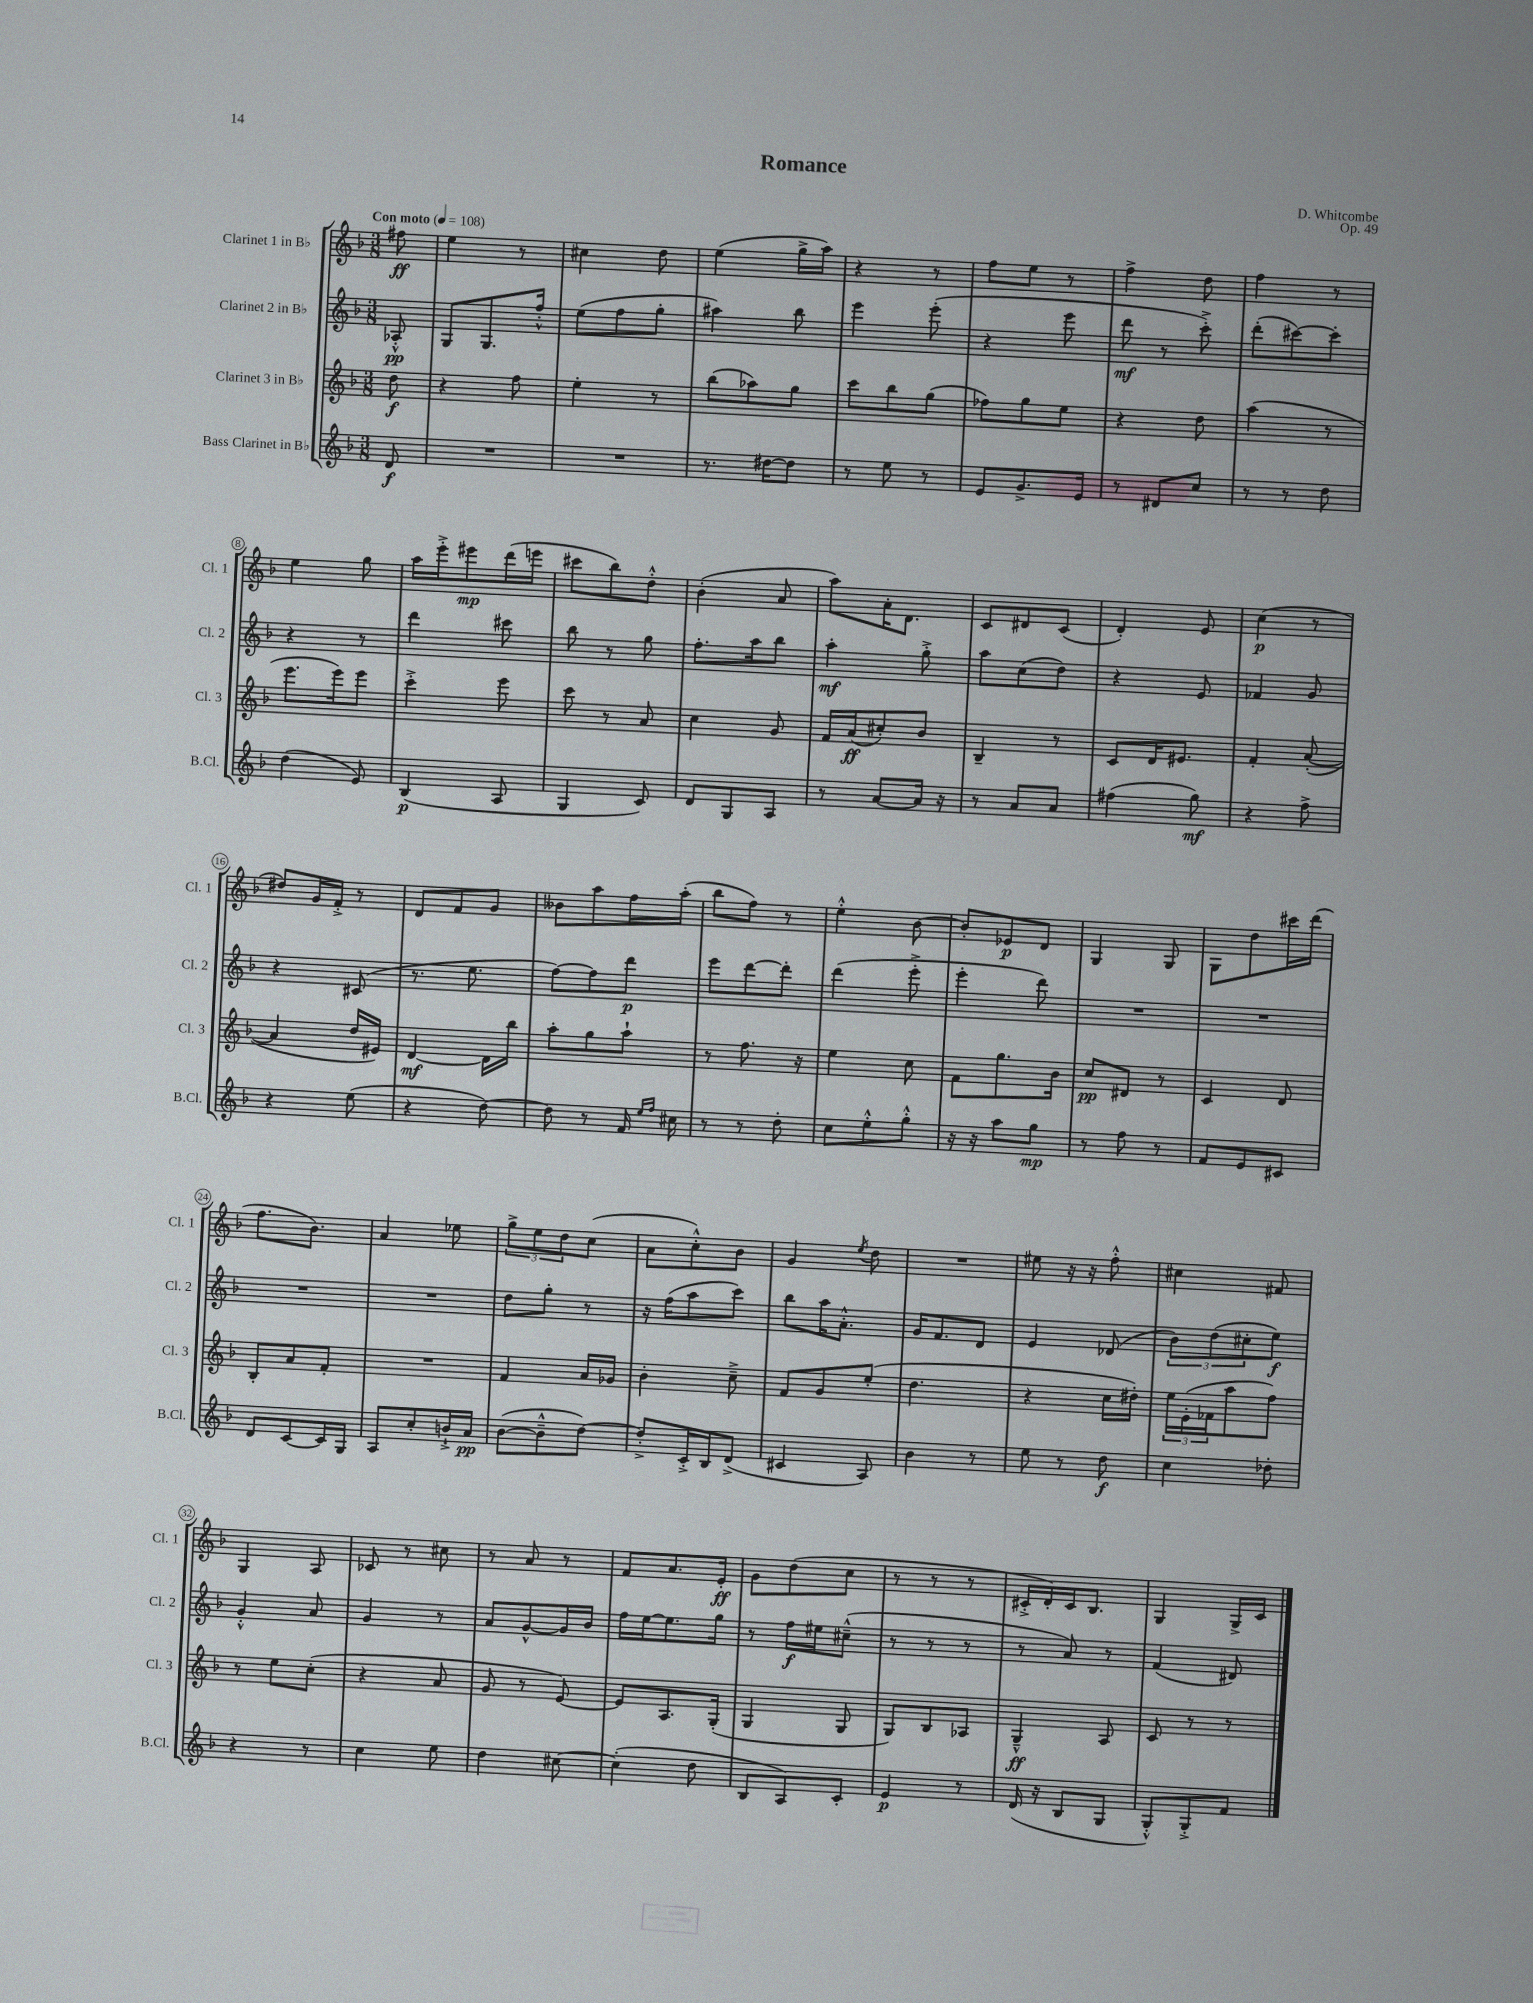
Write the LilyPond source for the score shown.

\header { title = "Romance" composer = "D. Whitcombe" opus = "Op. 49" }
<<
\new StaffGroup <<
\new Staff = "s0" \with { instrumentName = "Clarinet 1 in Bb" shortInstrumentName = "Cl. 1" } {
    \clef treble \key f \major \numericTimeSignature \time 3/8 \partial 8 \tempo "Con moto" 4 = 108
    fis''8\ff |
    e''4 r8 |
    cis''4 d''8 |
    e''4( g''16-> a''16) |
    r4 r8 |
    f''8 e''8 r8 |
    f''4-> d''8 |
    f''4 r8 |
    e''4 g''8 |
    a''16 e'''16-.-> eis'''8\mp d'''16( e'''16 |
    cis'''8 bes''8) d''8-.-^ |
    bes'4-.( a'8 |
    a''8) a'16-. d'8. |
    c'8 dis'8 c'8( |
    d'4-.) e'8 |
    c''4\p( r8 |
    dis''8) g'16 f'16-.-> r8 |
    d'8 f'8 g'8 |
    beses'8 a''8 f''16 a''16-.( |
    bes''8 f''8) r8 |
    e''4-.-^ bes'8~ |
    bes'8-. ees'8\p d'8 |
    g4 g8 |
    g8 d''8 cis'''16 d'''16( |
    f''8. bes'8.) |
    a'4 ees''8 |
    \tuplet 3/2 { g''8-> e''8 d''8 } c''8( |
    a'8 c''8-.-^) bes'8 |
    g'4 \acciaccatura { e''8 } d''8 |
    R4. |
    eis''8 r16 r16 f''8-.-^ |
    cis''4 fis'8 |
    g4 a8 |
    ces'8 r8 cis''8 |
    r8 a'8 r8 |
    f'8 a'8. e'16-.\ff |
    g'8 d''8( c''8 |
    r8 r8 r8 |
    cis'16-.-> d'16-.) cis'16 bes8. |
    g4 g16-> c'16 \bar "|." |
}
\new Staff = "s1" \with { instrumentName = "Clarinet 2 in Bb" shortInstrumentName = "Cl. 2" } {
    \clef treble \key f \major \numericTimeSignature \time 3/8 \partial 8
    aes8-.-^\pp |
    g8 g8. f''16-.-^ |
    e''8( f''8 g''8-. |
    ais''4) bes''8 |
    e'''4 e'''8-.( |
    r4 e'''8 |
    d'''8\mf r8 c'''8-.->) |
    d'''8-.( cis'''8~) cis'''8-. |
    r4 r8 |
    d'''4 cis'''8 |
    bes''8 r8 g''8 |
    f''8.-. a''16 bes''8 |
    a''4-.\mf g''8-.-> |
    a''8 c''8( d''8) |
    r4 e'8 |
    fes'4 g'8 |
    r4 cis'8( |
    r8. e''8. |
    f''8~) f''8 d'''8\p |
    e'''8 d'''8~ d'''8-. |
    d'''4( e'''8-.-> |
    e'''4-. d'''8) |
    R4. |
    R4. |
    R4. |
    R4. |
    d''8 g''8-. r8 |
    r16 f''16( a''8 c'''8) |
    bes''8 a''16 a'8.-.-^ |
    g'16 f'8. d'8 |
    e'4 des'8( |
    \tuplet 3/2 { bes'8) d''8( cis''8-. } e''8\f) |
    g'4-.-^ a'8 |
    g'4 r8 |
    a'8 g'8~-^ g'16 bes'16 |
    f''16 e''16~ e''8. g''16 |
    r8 f''16\f eis''16 cis''8---^( |
    r8 r8 r8 |
    r8 a'8) r8 |
    f'4( dis'8) \bar "|." |
}
\new Staff = "s2" \with { instrumentName = "Clarinet 3 in Bb" shortInstrumentName = "Cl. 3" } {
    \clef treble \key f \major \numericTimeSignature \time 3/8 \partial 8
    d''8\f |
    r4 f''8 |
    e''4-. r8 |
    bes''8( aes''8) g''8 |
    c'''8 bes''8 g''8( |
    fes''8) g''8 e''8 |
    r4 d''8 |
    a''4( r8 |
    e'''8. e'''16) e'''8 |
    c'''4-.-> e'''8 |
    c'''8 r8 a'8 |
    c''4 g'8 |
    f'16 a'16\ff( cis''8-.) bes'8 |
    bes4-- r8 |
    c'8 d'16 eis'8. |
    f'4-. a'8~-.( |
    a'4 d''16 eis'16) |
    d'4~\mf d'16 bes''16 |
    a''8-. g''8 a''8-! |
    r8 f''8. r16 |
    e''4 c''8 |
    f'8 g''8. bes'16 |
    c''8\pp dis'8 r8 |
    c'4 d'8 |
    bes8-. a'8 f'8-. |
    R4. |
    f'4 a'16 ges'16 |
    bes'4-. c''8---> |
    f'8 g'8 e''8-.( |
    d''4. |
    r4 c''16 dis''16-.) |
    \tuplet 3/2 { e''16 e'16-.( fes'16 } a''8 f''8) |
    r8 e''8 c''8-.( |
    r4 a'8 |
    g'8 r8 e'8~) |
    e'8 a8. g16-.( |
    g4 g8 |
    g8) bes8 aes8 |
    g4---^\ff a8 |
    c'8 r8 r8 \bar "|." |
}
\new Staff = "s3" \with { instrumentName = "Bass Clarinet in Bb" shortInstrumentName = "B.Cl." } {
    \clef treble \key f \major \numericTimeSignature \time 3/8 \partial 8
    d'8\f |
    R4. |
    R4. |
    r8. dis''16~ dis''8 |
    r8 e''8 r8 |
    e'8 g'8.-> e'16 |
    r8 dis'8 c''8 |
    r8 r8 d''8 |
    d''4( e'8) |
    bes4\p( a8 |
    g4 c'8) |
    d'8 g8 a8 |
    r8 a'8~ a'16 r16 |
    r8 a'8 a'8 |
    fis''4( g''8\mf) |
    r4 f''8-> |
    r4 e''8( |
    r4 d''8~) |
    d''8 r8 f'16 \grace { e''16 f''16 } cis''16 |
    r8 r8 d''8-. |
    c''8 e''8-.-^ g''8-.-^ |
    r16 r16 a''8 g''8\mp |
    r8 f''8 r8 |
    f'8 e'8 cis'8 |
    d'8 c'8~ c'16 g16 |
    a8 c''8-. b'16-!-> a'16\pp |
    bes'8~( bes'8---^ d''8~) |
    d''8-.-> c'16-.-> bes16 d'8->( |
    cis'4 a8) |
    bes'4 r8 |
    e''8 r8 d''8\f |
    c''4 des''8-. |
    r4 r8 |
    c''4 e''8 |
    d''4 cis''8~ |
    cis''4-.( d''8 |
    bes8 a8) c'8-. |
    e'4\p r8 |
    d'16( r16 bes8 g8 |
    g8-.-^) g8-.-> f'8 \bar "|." |
}
>>
>>
\layout { \context { \Score \override BarNumber.stencil = #(make-stencil-circler 0.1 0.3 ly:text-interface::print) } }
